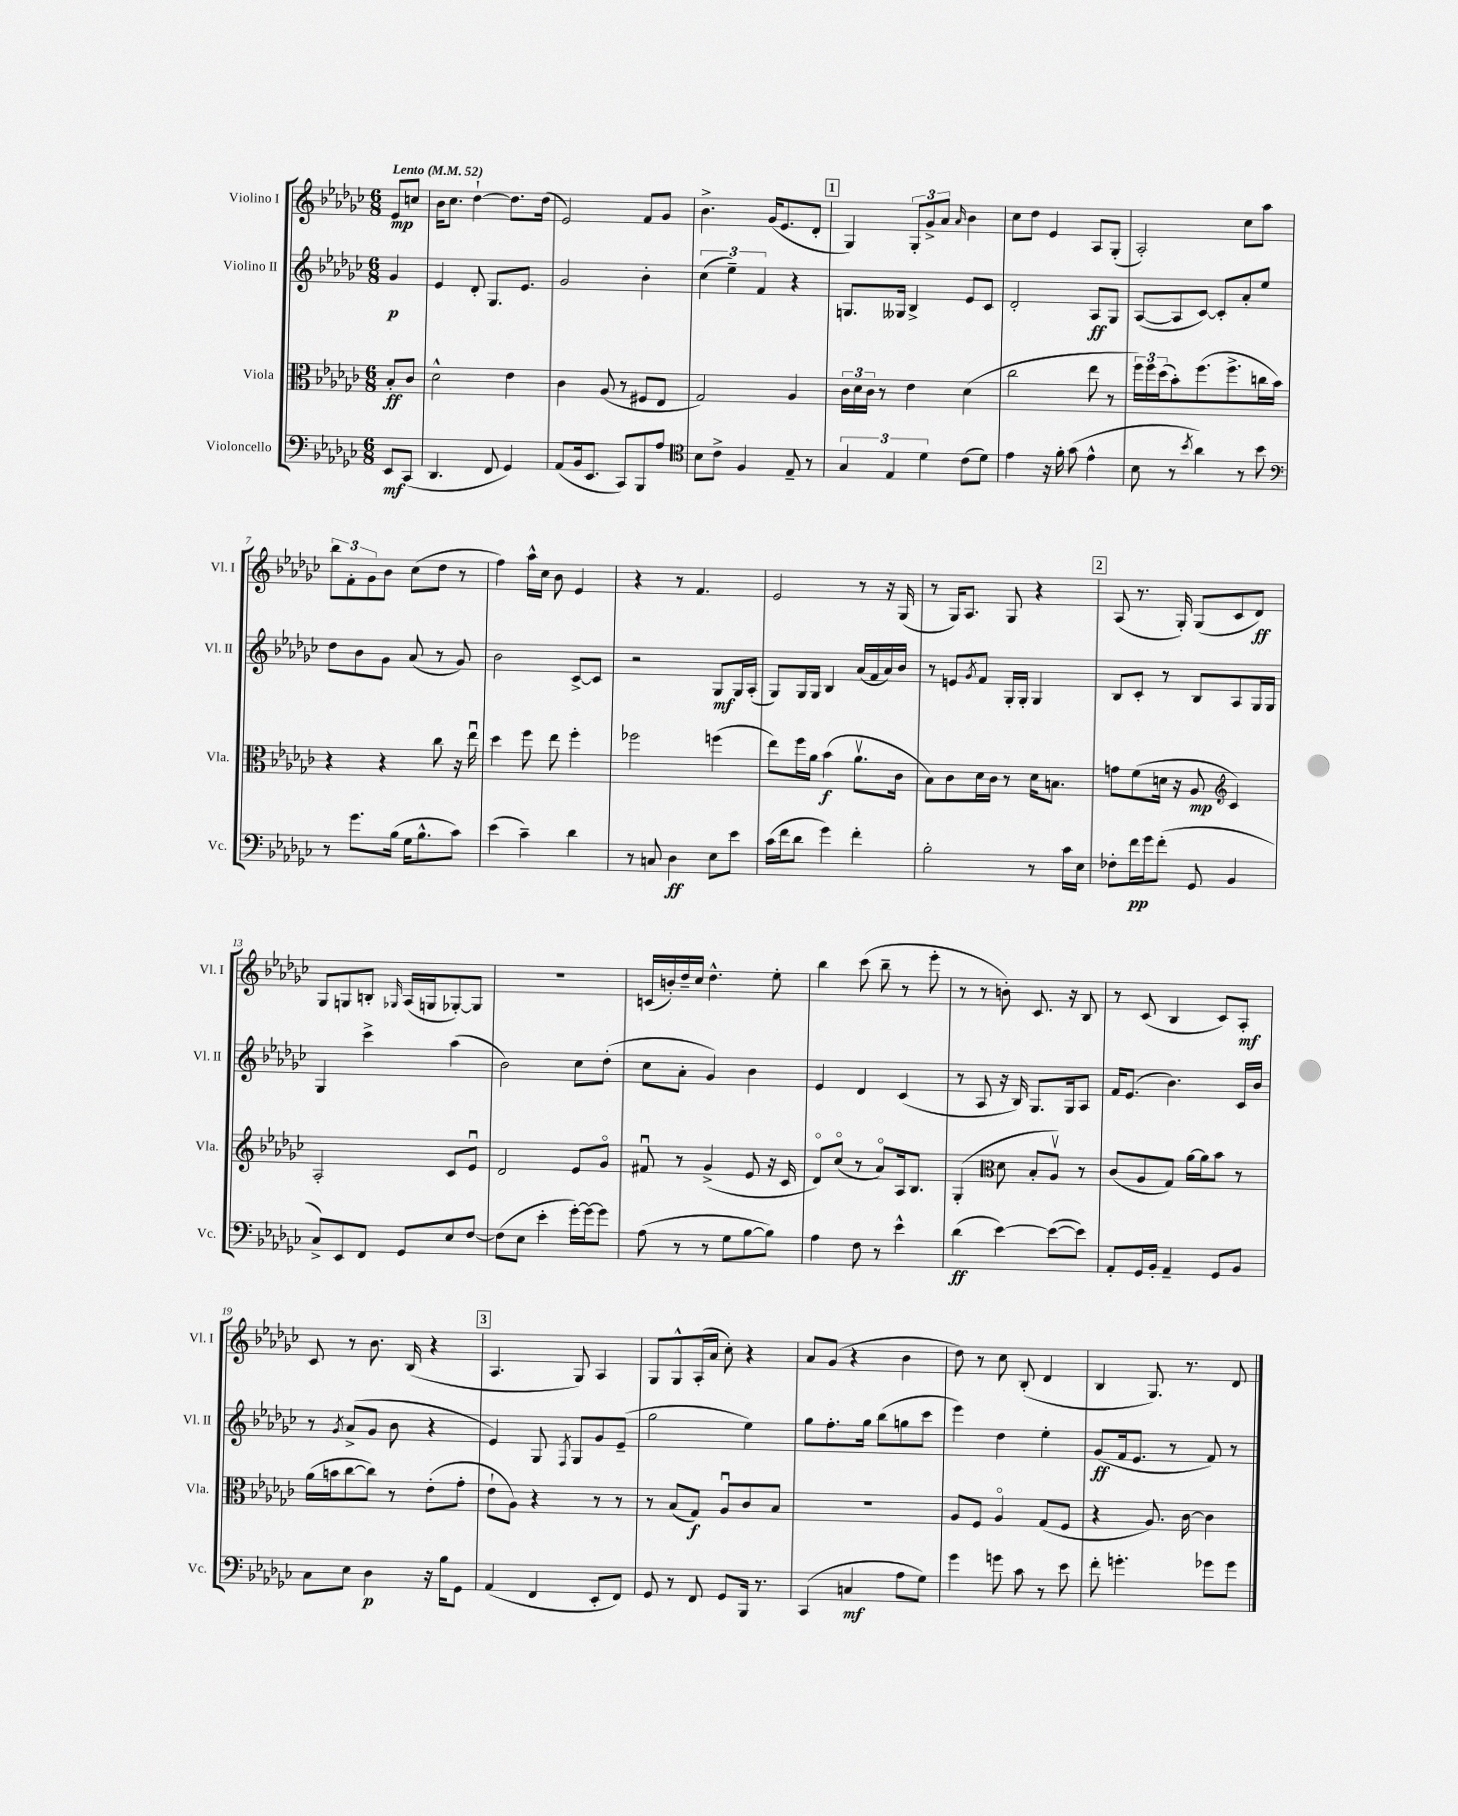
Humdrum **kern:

**kern	**kern	**kern	**kern
*staff4	*staff3	*staff2	*staff1
*clefF4	*clefC3	*clefG2	*clefG2
*k[b-e-a-d-g-c-]	*k[b-e-a-d-g-c-]	*k[b-e-a-d-g-c-]	*k[b-e-a-d-g-c-]
*M6/8	*M6/8	*M6/8	*M6/8
*MM52	*MM52	*MM52	*MM52
8EE-	8B-'	4g-	8e-
(8CC-	8c-	.	8cc
=	=	=	=
4.DD-	2d-^^	4e-	16b-
.	.	.	8.cc-
.	.	8d-'	[4dd-`
8FF	.	8.G-	.
4GG-)	4e-	.	8.dd-]
.	.	8.e-	.
.	.	.	(16dd-
=	=	=	=
(8AA-	4c-	2g-	2e-)
16BB-	.	.	.
8.EE-	.	.	.
.	(8A-	.	.
8CC-)	8r	.	.
8BBB-	8F#	4b-'	8f
8A-	8E-	.	8g-
=	=	=	=
*clefC4	*	*	*
8B-	2G-)	(6cc-	4.b-^
8c-^	.	.	.
.	.	6ee-~)	.
4F	.	.	.
.	.	6f	.
.	.	.	(16g-
.	.	.	8.e-
8E-~	4A-	4r	.
8r	.	.	8d-'
=	=	=	=
6G-	24c-	8.G	4G-)
.	24d-	.	.
.	24c-	.	.
.	8r	.	.
6E-	.	.	.
.	.	16G--	.
.	4e-	4B-^	12G-'
6d-	.	.	12g-^
.	.	.	12a-
.	.	.	16qqa-
(8c-	(4d-	8e-	4b-
8d-)	.	8c-	.
=	=	=	=
4e-	2cc-	2d-'	8cc-
.	.	.	8dd-
16r	.	.	4e-
16f'	.	.	.
(8g-	.	.	.
4e-^^	8ee-	8A-	8A-
.	8r	8G-	(8G-'
=	=	=	=
8B-	24ff)	([8A-	2A-')
.	24ff	.	.
.	(24dd-	.	.
8r	8b-')	8A-]	.
8qb-	.	.	.
4a-)	(8.ff	[8c-)	.
.	.	8c-']	.
.	8.ff^	.	.
8r	.	8a-'	8cc-
8b-	16cc	8ee-	8aa-
.	16b-)	.	.
=	=	=	=
*clefF4	*	*	*
8r	4r	8dd-	12bb-
.	.	.	12f'
8.g-	.	8b-	.
.	.	.	12g-
.	4r	8g-	8b-
(16B-	.	.	.
16G-	.	(8a-	(8cc-
8.B-^^	.	.	.
.	8cc-	8r	8dd-
8c-)	16r	8g-)	8r
.	16ee-u	.	.
=	=	=	=
(4e-	4dd-	2b-	4ff)
4c-~)	8ff	.	16aa-^^
.	.	.	16cc-
.	8ee-	.	8b-
4d-	4ff'	[8c-^	4e-
.	.	8c-]	.
=	=	=	=
8r	2ff-	2r	4r
8C	.	.	.
4D-	.	.	8r
.	.	.	4.f
8E-	(4ff	8G-	.
8e-	.	16G-	.
.	.	(16A-'	.
=	=	=	=
(16c-	8ee-)	8G-)	2e-
16f	.	.	.
8d-	16ff	16G-	.
.	16a-	16G-	.
4g-)	(4b-	4B-	.
4f'	8.a-v	(16a-	8r
.	.	16f	.
.	.	16a-)	16r
.	16c-	16b-	(16G-
=	=	=	=
2B-'	8B-)	8r	8r
.	8c-	8e	16G-)
.	.	.	8.A-
.	.	8qg-	.
.	16d-	8f	.
.	16c-	.	.
.	8r	16G-'	8G-
.	.	16G-'	.
8r	16d-	4G-	4r
.	8.B	.	.
16c-	.	.	.
16E-	.	.	.
=	=	=	=
8F-'	8g	8B-	(8A-
16f	(8f	8c-'	8.r
16g-	.	.	.
(8f'	16d	8r	.
.	16r	.	16G-')
8GG-	8A-	8B-	(8G-
*	*clefG2	*	*
4BB-	4c-)	8A-	8c-
.	.	16G-	8d-)
.	.	16G-	.
=	=	=	=
8C-^)	2A-'	4G-	8G-
8EE-	.	.	8G
8FF	.	4ccc-^	8B'
.	.	.	16qqG-
8GG-	.	.	(16A-
.	.	.	16G
8E-	8c-	(4aa-	[8G-')
[8F	8e-u	.	8G-]
=	=	=	=
(8F]	2d-	2b-)	2.r
8E-	.	.	.
4e-'	.	.	.
[16g-')	8e-	8cc-	.
16g-_	.	.	.
8g-]	8g-o	(8dd-'	.
=	=	=	=
(8A-	8f#u	8cc-	(16c
.	.	.	16b')
8r	8r	8a-'	16dd-~
.	.	.	16cc-
8r	(4g-^	4g-)	4.dd-^^
8G-	.	.	.
[8B-	8e-	4b-	.
8B-])	16r	.	8ee-'
.	16c-	.	.
=	=	=	=
4A-	8d-o)	4e-	4bb-
.	(8cc-o	.	.
8F	8r	4d-	(8ccc-
8r	8a-o)	.	8bb-~
4e-^^	16A-	(4c-	8r
.	8.B-	.	.
.	.	.	8eee-'
=	=	=	=
(4d-	(4G-'	8r	8r
.	.	8A-	8r
*	*clefC3	*	*
[4e-)	8d-	16r	8b')
.	.	16B-)	.
.	8B-'	8.G-	8.c-
(8e-_	8A-v)	.	.
.	.	16G-	16r
8e-])	8r	8A-	8B-
=	=	=	=
8AA-'	(8c-	16f	8r
.	.	(8.e-	.
16GG-	8A-	.	(8c-
16BB-'	.	.	.
4AA-~	8G-)	4.b-)	4B-
.	[16a-	.	.
.	16a-]	.	.
8GG-	8b-	.	8c-)
8BB-	8r	16c-	8A-'
.	.	16b-	.
=	=	=	=
8C-	(16a-	8r	8c-
.	16b	.	.
.	.	8qg-	.
8E-	[8cc-	(8a-^	8r
4D-	8cc-])	8g-	8.b-
.	8r	8b-	.
.	.	.	(16B-
16r	(8e-'	4r	4r
16B-	.	.	.
8GG-	8g-'	.	.
=	=	=	=
(4AA-	8e-`	4e-)	4.A-
.	8A-)	.	.
4FF	4r	8G-	.
.	.	8qF	.
.	.	8G-	8G-)
8EE-'	8r	8g-	4A-
8FF)	8r	(8e-~	.
=	=	=	=
8GG-	8r	2gg-	8G-
8r	(8B-	.	8G-^^
8FF	8G-)	.	(16A-'
.	.	.	16a-
8GG-	8A-u	.	8cc-')
16BBB-	8c-	4ee-)	4r
8.r	.	.	.
.	8B-	.	.
=	=	=	=
(4CC-	2.r	8gg-	8a-
.	.	8.ff'	(8g-
4C	.	.	4r
.	.	16gg-	.
.	.	(8bb-	.
8A-	.	8gg	4b-
8G-)	.	8ccc-	.
=	=	=	=
4g-	8A-	4eee-)	8dd-)
.	8F	.	8r
8g	4A-o	4dd-	8cc-
8c-	.	.	(8B-'
8r	(8G-	4ee-'	4d-
8e-	8F	.	.
=	=	=	=
8f'	4r	(8g-	4B-
4.g'	.	16f	.
.	.	8.e-	.
.	8.A-)	.	8.G-)
.	.	8r	.
.	[16c-	.	8.r
8g-	4c-]	8f)	.
8g-	.	8r	8d-
==	==	==	==
*-	*-	*-	*-
